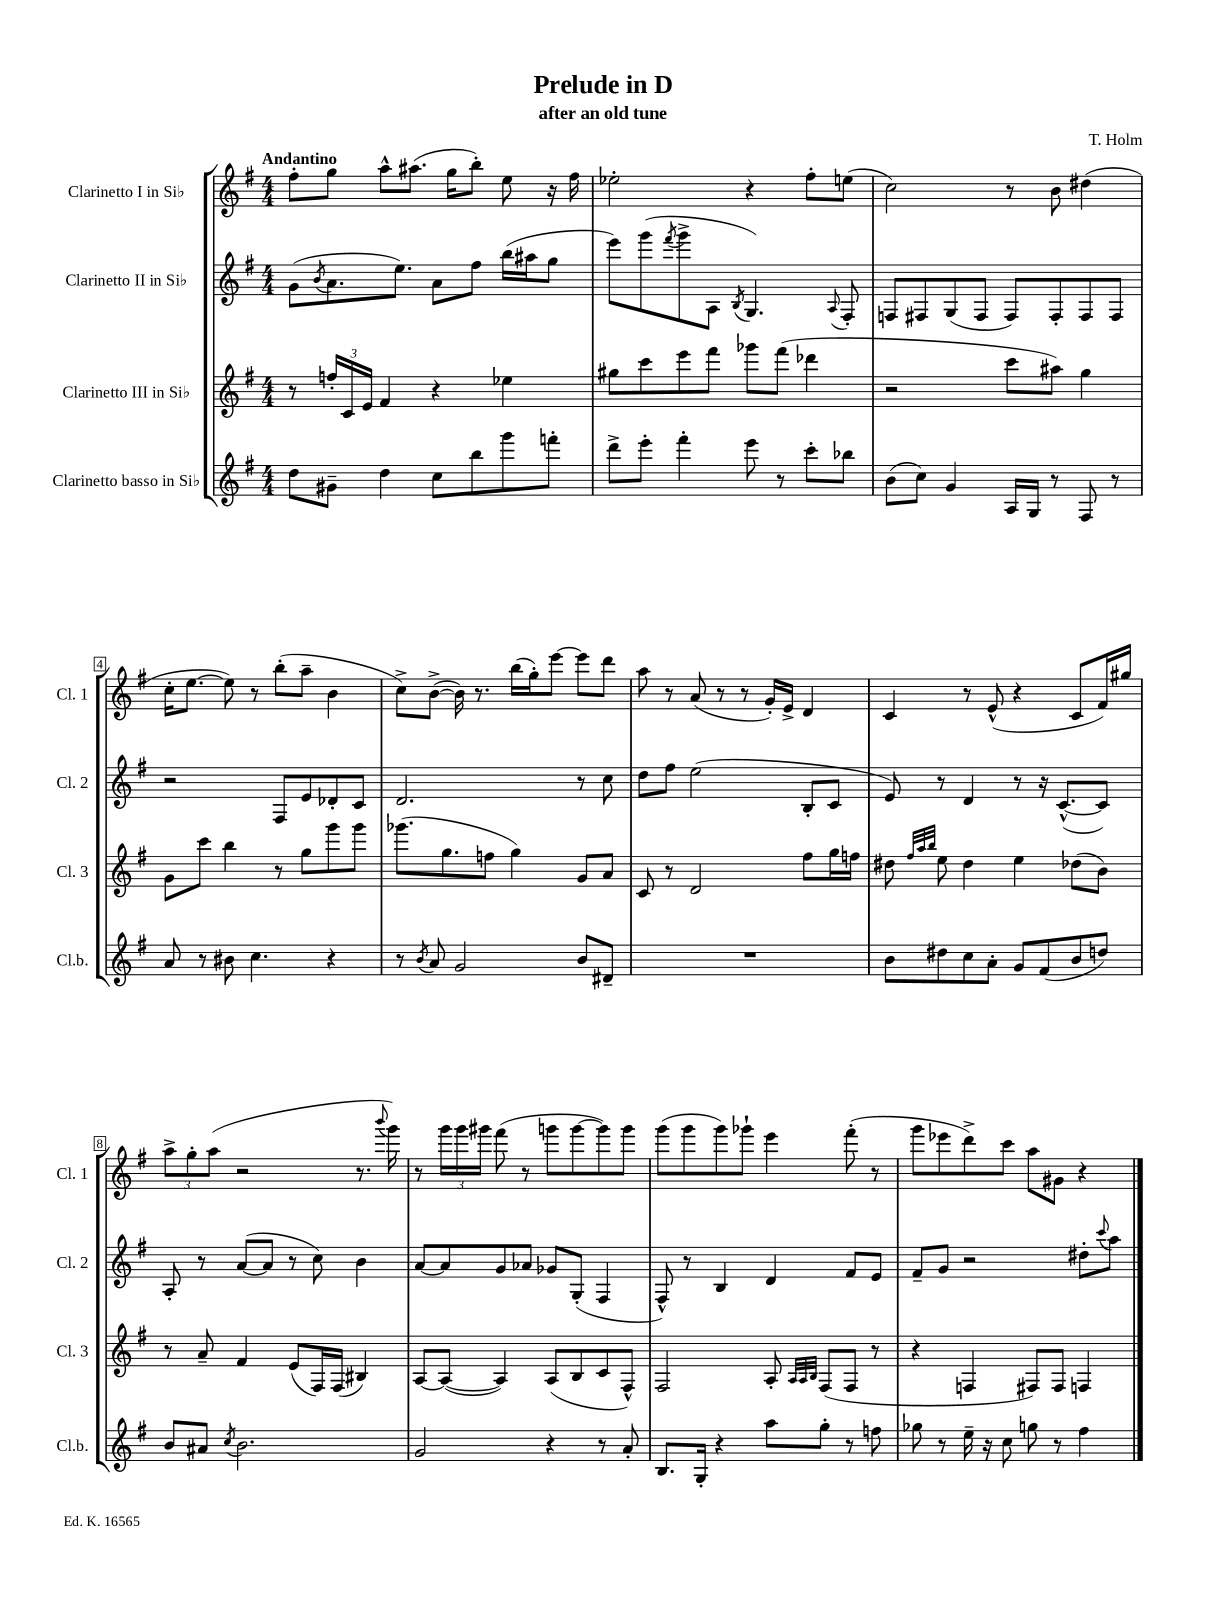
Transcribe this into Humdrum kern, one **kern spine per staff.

**kern	**kern	**kern	**kern
*staff4	*staff3	*staff2	*staff1
*clefG2	*clefG2	*clefG2	*clefG2
*k[f#]	*k[f#]	*k[f#]	*k[f#]
*M4/4	*M4/4	*M4/4	*M4/4
8dd	8r	(8g	8ff#'
.	.	8qb	.
8g#~	24ff'	8.a	8gg
.	24c	.	.
.	24e	.	.
4dd	4f#	.	8aa^^
.	.	8.ee)	.
.	.	.	(8.aa#
8cc	4r	8a	.
.	.	.	16gg
8bb	.	8ff#	8bb')
8ggg	4ee-	(16bb	8ee
.	.	16aa#	.
8fff'	.	8gg	16r
.	.	.	16ff#
=	=	=	=
8ddd^	8gg#	8eee)	2ee-'
8eee'	8ccc	(8ggg	.
.	.	8qfff#	.
4fff#'	8eee	8ggg^	.
.	8fff#	8A	.
.	.	8qB	.
8eee	8ggg-	4.G)	4r
8r	(8fff#	.	.
8ccc'	4ddd-	.	8ff#'
.	.	8qqA	.
8bb-	.	8F#'	(8ee
=	=	=	=
(8b	2r	8F	2cc)
8cc)	.	8F#	.
4g	.	(8G	.
.	.	8F#	.
16A	8ccc	8F#)	8r
16G	.	.	.
8r	8aa#)	8F#'	8b
8F#	4gg	8F#	(4dd#
8r	.	8F#	.
=	=	=	=
8a	8g	2r	16cc'
.	.	.	[8.ee
8r	8ccc	.	.
8b#	4bb	.	8ee])
4.cc	.	.	8r
.	8r	8F#	(8bb'
.	8gg	8e	8aa~
4r	8ggg	8d-'	4b
.	8ggg	8c	.
=	=	=	=
8r	(8.ggg-	2.d	8cc^)
8qb	.	.	.
8a	.	.	([8b^
.	8.gg	.	.
2g	.	.	16b])
.	.	.	8.r
.	8ff	.	.
.	4gg)	.	(16bb
.	.	.	16gg')
.	.	.	[8eee
8b	8g	8r	8eee]
8d#~	8a	8cc	8ddd
=	=	=	=
1r	8c	8dd	8aa
.	8r	8ff#	8r
.	2d	(2ee	(8a
.	.	.	8r
.	.	.	8r
.	.	.	16g')
.	.	.	16e^
.	8ff#	8B'	4d
.	16gg	8c	.
.	16ff	.	.
=	=	=	=
8b	8dd#	8e)	4c
.	32qqff#	.	.
.	32qqaa	.	.
.	32qqbb	.	.
8dd#	8ee	8r	.
8cc	4dd#	4d	8r
8a'	.	.	(8e^^
8g	4ee	8r	4r
(8f#	.	16r	.
.	.	([8.c^^	.
8b	(8dd-	.	8c
8dd)	8b)	8c])	16f#)
.	.	.	16gg#
=	=	=	=
8b	8r	8A'	12aa^
.	.	.	12gg'
8a#	8a~	8r	.
.	.	.	(12aa
8qcc	.	.	.
2.b	4f#	([8a	2r
.	.	8a]	.
.	(8e	8r	.
.	16F#)	8cc)	.
.	(16F#	.	.
.	4B#)	4b	8.r
.	.	.	8qqbbb
.	.	.	16ggg)
=	=	=	=
2g	[8A	[8a	8r
.	(8A_	8a]	24ggg
.	.	.	24ggg
.	.	.	24ggg#
.	4A])	8g	(8fff#
.	.	8a-	8r
4r	(8A	8g-	8ggg
.	8B	(8G'	[8ggg
8r	8c	4F#	8ggg])
8a'	8F#^^)	.	8ggg
=	=	=	=
8.B	2F#	8F#^^)	(8ggg
.	.	8r	8ggg
16G'	.	.	.
4r	.	4B	8ggg)
.	.	.	8ggg-`
8aa	8A'	4d	4eee
.	32qqA	.	.
.	32qqA	.	.
.	32qqB	.	.
8gg'	(8F#	.	.
8r	8F#	8f#	(8fff#'
8ff	8r	8e	8r
=	=	=	=
8gg-	4r	8f#~	8ggg
8r	.	8g	8eee-
16ee~	4F	2r	8ddd^)
16r	.	.	.
8cc	.	.	8ccc
8gg	8F#)	.	8aa
8r	8F#	.	8g#
4ff#	4F	8dd#'	4r
.	.	8qqccc	.
.	.	8aa	.
==	==	==	==
*-	*-	*-	*-
